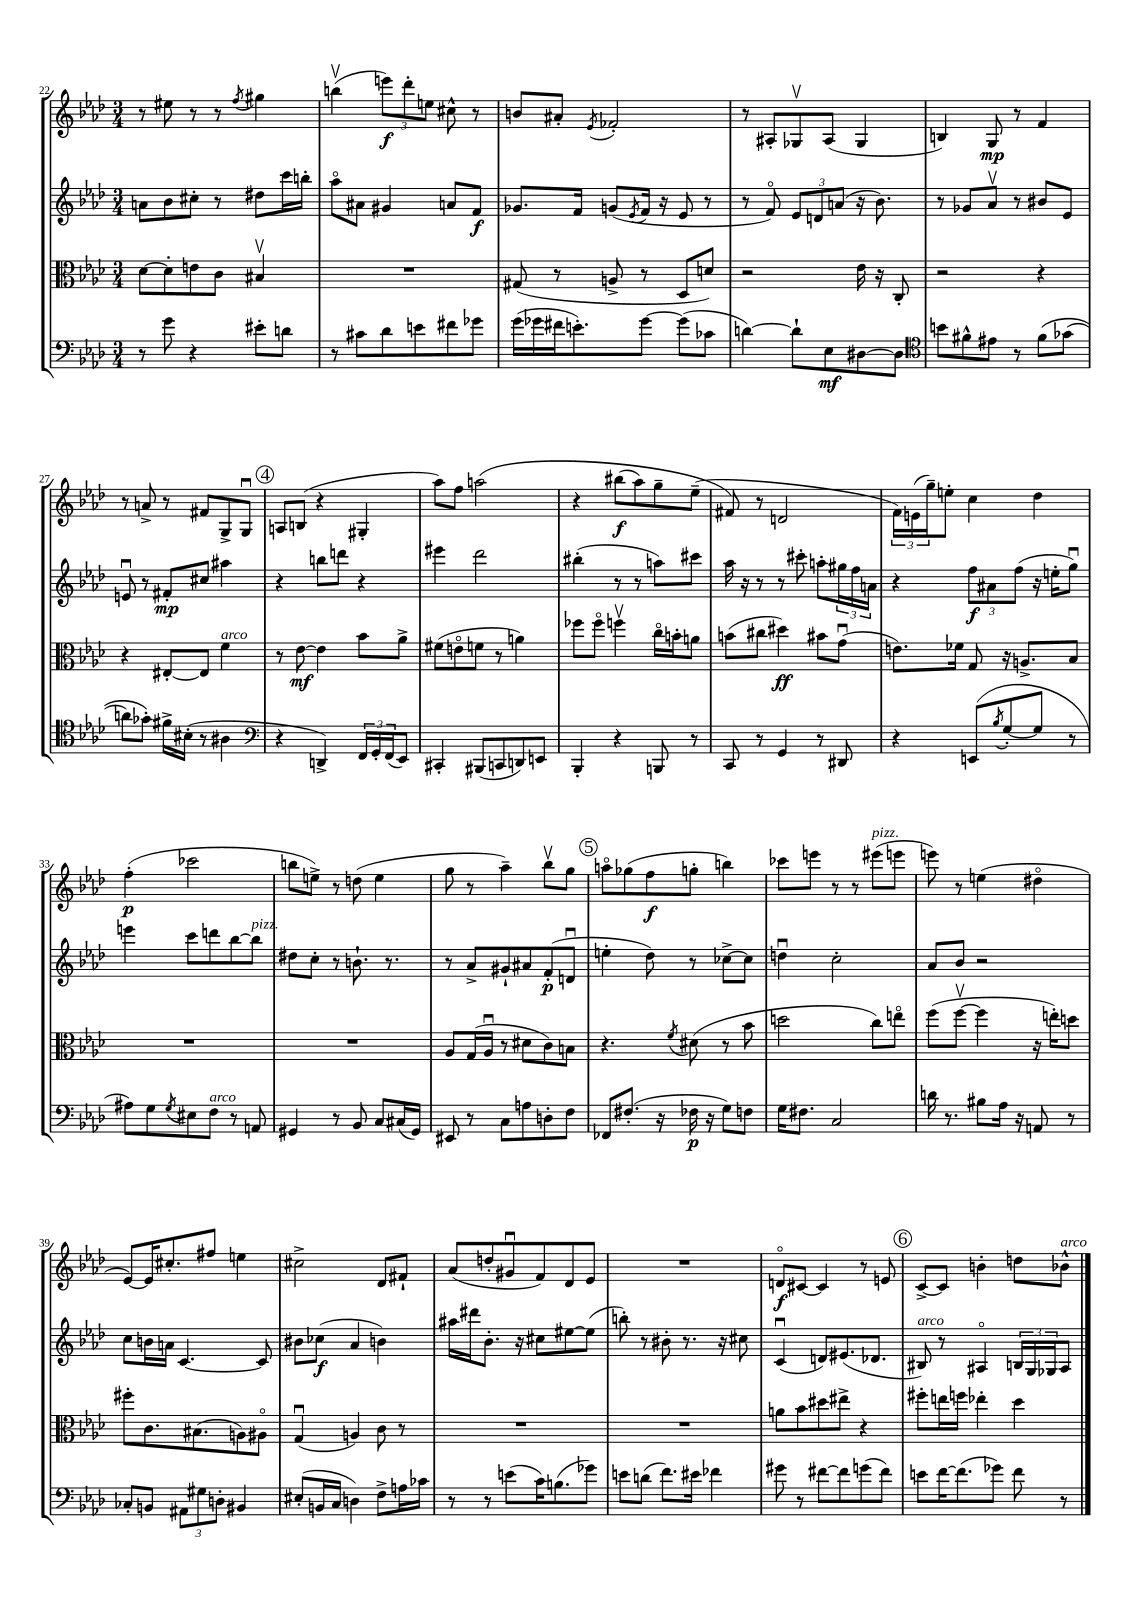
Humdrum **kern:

**kern	**kern	**kern	**kern
*staff4	*staff3	*staff2	*staff1
*clefF4	*clefC3	*clefG2	*clefG2
*k[b-e-a-d-]	*k[b-e-a-d-]	*k[b-e-a-d-]	*k[b-e-a-d-]
*M3/4	*M3/4	*M3/4	*M3/4
8r	[8d-\L	8a\L	8r
8g\	8d-'\]	8b-\	8ee#\
4r	8e\	8cc#'\J	8r
.	8c\J	8r	8r
.	.	.	8qff/
8e#'\L	4B#v/	8dd#\L	4gg#\
8d\J	.	16ccc\L	.
.	.	16bb'\JJ	.
=	=	=	=
8r	2.r	8aa-o\L	(4bbv\
8c#\L	.	8a#\J	.
8d-\	.	4g#/	12eee\L)
.	.	.	12ddd-'\
8e\	.	.	.
.	.	.	12ee\J
8f#\	.	8a/L	8cc#^^\
8g-\J	.	8f/J	8r
=	=	=	=
(16g\LL	(8G#/	8.g-/L	8b/L
16g-\	.	.	.
16f#\J	8r	.	8a#'/J
8.e'\)	.	16f/Jk	.
.	.	.	8qe-/
.	8A^/	(8g/L	2f-'/
.	.	8qe-/	.
[8g-\J	8r	16f/Jk	.
.	.	16r	.
(8g-\]L	8D-/L	8e-/	.
8c-\J	8d/J)	8r	.
=	=	=	=
[4d\)	2r	8r	8r
.	.	8fo/)	8A#'/L
8d`\]L	.	12e-/L	8G-v/
.	.	12d/	.
8E-\	.	.	(8A#/J
.	.	(12a/J	.
[8D#\	16e-\	16r	4G-/
.	16r	8.b-\)	.
8D#\]J	8C'/	.	.
=	=	=	=
*clefC4	*	*	*
8b\L	2r	8r	4B/)
8f#^^\	.	8g-/L	.
8e#\J	.	8a-v/J	8G/
8r	.	8r	8r
&(8f#\L	4r	8b#/L	4f/
(8g-\J	.	8e-/J	.
=	=	=	=
8a\L)	4r	8eu/	8r
8g-'\J&)	.	8r	8a^/
16f#^\LL	[8E#'/L	8f#'/L	8r
(16B#'\JJ	.	.	.
8r	8E#/]J	8cc#/J	8f#/L
4A#\	4f\	4aa#\	8G^/
.	.	.	8Gu/J
=	=	=	=
*clefF4	*	*	*
4r	8r	4r	8A/L
.	[8e-\	.	(8B/J
4DD^/)	4e-\]	8bb\L	4r
.	.	8ddd\J	.
24FF/LL	8b-\L	4r	4G#'/
24GG'/	.	.	.
(24FF/J	.	.	.
8EE-/J)	8a-^\J	.	.
=	=	=	=
4CC#'/	(8f#\L	4eee#\	8aa-\L)
.	8eo\	.	8ff\J
(8BBB#/L	8f\J	2ddd-\	&(2aa\
8CC/	8r	.	.
8DD/)	4a\)	.	.
8EE/J	.	.	.
=	=	=	=
4BBB-'/	8ff-\L	(4bb#'\	4r
.	8ff-o\J	.	.
4r	4ffv\	8r	(8bb#\L
.	.	8r	8aa-\)
8BBB/	16cco\LL	8aa\L)	8gg~\
.	16b'\J	.	.
8r	8a\J	8ccc#\J	(8ee-~\J
=	=	=	=
8CC/	(8b\L	16aa-\	8f#/&)
.	.	16r	.
8r	8cc#\J	8r	8r
4GG/	4dd#\)	8r	2d/
.	.	8ccc#'\	.
8r	8b#\L	8aa'\L	.
8DD#/	(8gu\J	24gg#\L	.
.	.	24ff\	.
.	.	24a\JJ	.
=	=	=	=
4r	8.e\L)	4r	24f\LL)
.	.	.	(24e\
.	.	.	24gg~\J)
.	.	.	8ee'\J
.	16f-\Jk	.	.
(8EE/L	8G/	12ff\L	4cc\
.	.	12a#\	.
8qB-/	.	.	.
[8G'/	16r	.	.
.	.	(12ff\J	.
.	8.A^/L	.	.
8G/]J	.	16r	4dd-\
.	.	16ee'\LK	.
8r	8B-/J	8ggu\J)	.
=	=	=	=
8A#\L)	2.r	4eee\	(4ff'\
8G\	.	.	.
8qG/	.	.	.
8E#\	.	8ccc\L	2ccc-\
8F\J	.	8ddd\	.
8r	.	[8bb-\	.
8AA/	.	8bb-\]J	.
=	=	=	=
4GG#/	2.r	8dd#\L	8bb\L
.	.	8cc'\J	8ee^\J)
8r	.	8r	8r
8BB-/	.	8.b`\	(8dd\
8C/L	.	.	4ee\
.	.	8.r	.
(16C#/L	.	.	.
16GG#/JJ)	.	.	.
=	=	=	=
8EE#/	8A-/L	8r	8gg\
8r	(16G/L	8a-^/L	8r
.	16A-u/JJ	.	.
8C\L	8r	8g#`/	4aa-~\)
8A\	8d#\L	8a#/	.
8D'\	8c\)	(8f'/	8bb-v\L
8F\J	8B\J	8du/J	8gg\J
=	=	=	=
8FF-/L	4.r	4ee'\	8aao\L
(8.F#'/J	.	.	(8gg-\
.	.	8dd-\)	8ff\
16r	.	.	.
.	8qf/	.	.
16F-\	(8d#\	8r	8gg'\J
16r	.	.	.
8G\L)	8r	[8cc-^\L	4bb\)
8F\J	8b-\	8cc-\]J	.
=	=	=	=
16G\LK	2dd\	4ddu\	8ccc-\L
8.F#\J	.	.	.
.	.	.	8eee\J
2C/	.	2cc'\	8r
.	.	.	8r
.	8cc\L)	.	(8eee#\L
.	8eeo\J	.	8eee\J
=	=	=	=
16d\	(8ff\L	8a-/L	8eee\)
8.r	.	.	.
.	[8ffv\J	8b-/J	8r
8B#\L	4ff\]	2r	(4ee\
16A-\Jk	.	.	.
16r	.	.	.
8AA/	16r	.	4dd#o\
.	16ee'\LK)	.	.
8r	8dd\J	.	.
=	=	=	=
8C-'/L	8ff#'\L	8cc\L	[8e-/L)
8BB/J	8.c\	16b\L	16e-/]K
.	.	16a\JJ	8.cc#'/
12AA#\L	.	[4.c/	.
.	(8.B#\	.	.
12G#\	.	.	.
.	.	.	8ff#/J
12D'\J	.	.	.
4BB#/	8A\)	.	4ee\
.	8A#o\J	8c/]	.
=	=	=	=
(8E#'/L	(4Gu/	8b#\L	2cc#^\
16BB/L	.	(8cc-\J	.
16C/JJ	.	.	.
4D\)	4A/)	4a-/	.
8F^\L	8c\	4b\)	8d-/L
16A\L	8r	.	8f#`/J
16c-\JJ	.	.	.
=	=	=	=
8r	2.r	16aa#\LL	(8a-/L
.	.	16ddd#\J	.
8r	.	8.b-'\J	8dd'/
(8e\L	.	.	8g#u/
.	.	16r	.
16c\K)	.	8cc#\L	8f/)
(8.B\	.	.	.
.	.	[8ee#\	8d-/
8g-\J)	.	(8ee#\]J	8e-/J
=	=	=	=
8e\L	2.r	8bb'\)	2.r
(8d\J	.	8r	.
8.f\L)	.	8b#'\	.
.	.	8.r	.
16e#\Jk	.	.	.
4f-\	.	.	.
.	.	16r	.
.	.	8cc#\	.
=	=	=	=
8g#\	8a\L	(4cu/	8do/L
8r	8b-\	.	[8c#/J
[8f#\L	8dd#\	8d/L)	4c#/]
8f#\]	8ee#^\J	(8.e#/	.
(8g\	4r	.	8r
.	.	8.d-/J	.
8f#\J)	.	.	8e/
=	=	=	=
8e\L	8ff#'\L	8B#/)	[8c^/L
[16f\K	16ee\L	8r	8c/]J
(8.f\]	16ff\JJ	.	.
.	4ee-'\	4A#o/	4b'\
8g-\J)	.	.	.
8f\	4dd-\	24B/LL	8dd\L
.	.	24G/	.
.	.	24G-/J	.
8r	.	8A#/J	8b-^^\J
==	==	==	==
*-	*-	*-	*-
